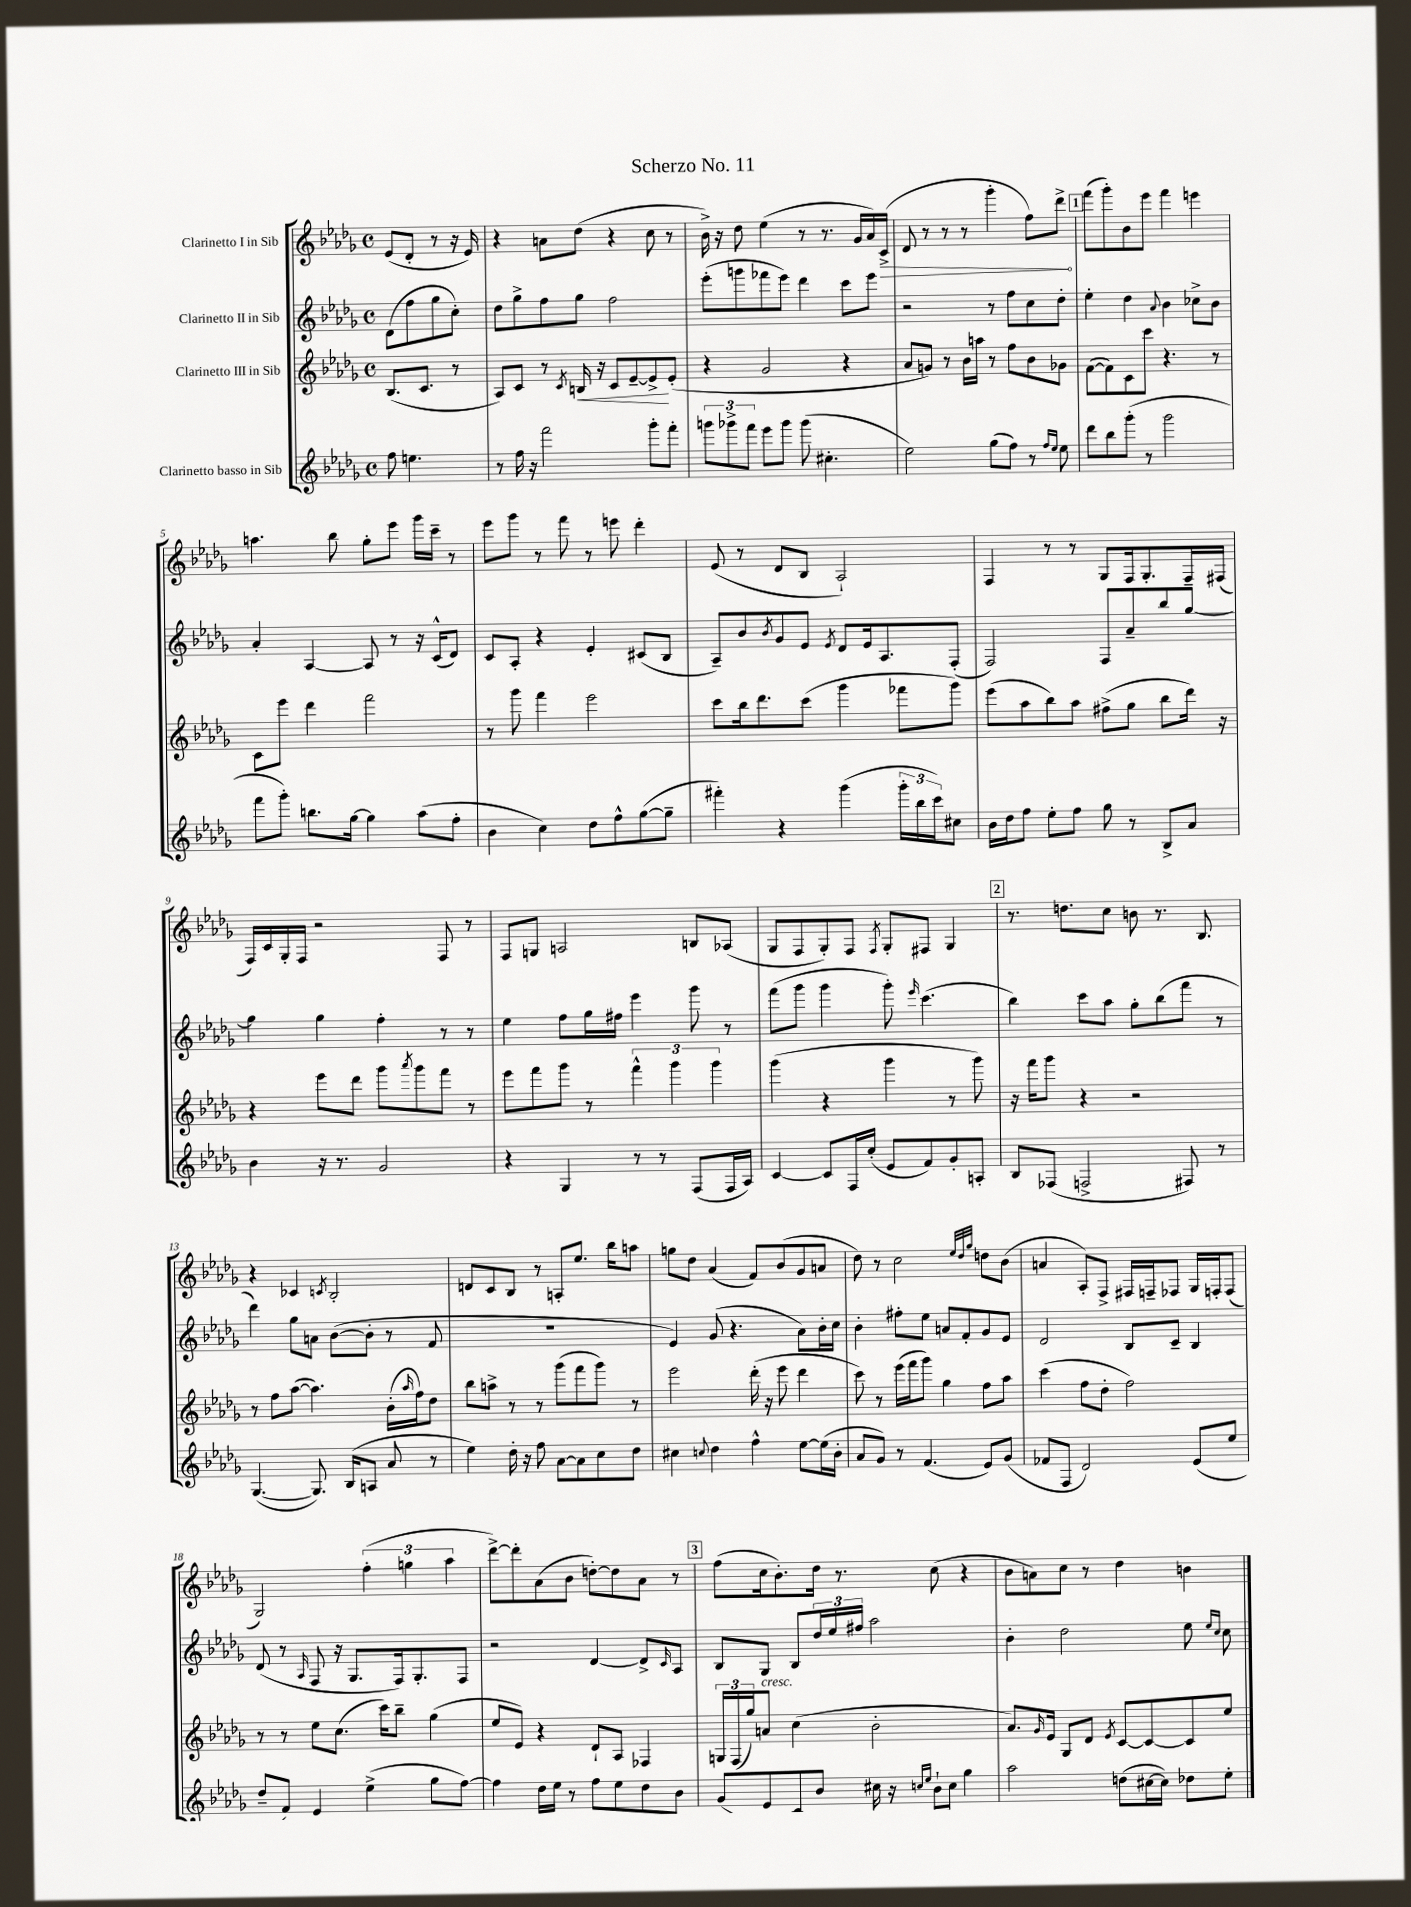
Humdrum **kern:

**kern	**kern	**kern	**kern
*staff4	*staff3	*staff2	*staff1
*clefG2	*clefG2	*clefG2	*clefG2
*k[b-e-a-d-g-]	*k[b-e-a-d-g-]	*k[b-e-a-d-g-]	*k[b-e-a-d-g-]
*M4/4	*M4/4	*M4/4	*M4/4
*met(c)	*met(c)	*met(c)	*met(c)
8ff	(8.B-	(8d-	(8e-
4.ee	.	8ff	8d-'
.	8.c	.	.
.	.	8gg-	8r
.	8r	8cc')	16r
.	.	.	16e-)
=	=	=	=
8r	8A-)	8dd-	4r
16ff	8c	8gg-^	.
16r	.	.	.
2fff	8r	8ff	8a
.	8qc	.	.
.	16B	8gg-	(8dd-
.	16r	.	.
.	8c	2ff	4r
.	[8e-~	.	.
8ggg-'	8e-^]	.	8cc
8fff'	(8e-'	.	8r
=	=	=	=
12ggg	4r	(8eee-'	16b-^)
.	.	.	16r
12ggg-^	.	.	.
.	.	8ggg	8dd-
12fff	.	.	.
8eee-	2g-	8fff-	(4ee-
8ggg-	.	8eee-)	.
(8ggg-	.	4ddd-	8r
4.cc#'	.	.	8.r
.	4r	8ccc	.
.	.	.	16g-
.	.	8eee-	16a-)
.	.	.	(16c^
=	=	=	=
2ee-)	8a-	2r	8d-
.	8g)	.	8r
.	8r	.	8r
.	16b-	.	8r
.	16aa	.	.
(8gg-	8r	8r	4ggg-'
8ff)	8ff	8ff	.
8r	8b-	8cc	8ff)
16qqff	.	.	.
16qqee-	.	.	.
8ee-	8g-	8dd-'	8ddd-^
=	=	=	=
8ddd-	([8f	4ee-'	(8fff
8bb-	8f])	.	8ggg-')
(8ggg-'	8c	4dd-	8b-
8r	8ccc	.	8eee-
.	.	8qqa-	.
2ggg-	4.r	4b-	4fff
.	.	8cc-^	4eee
.	8r	8b-	.
=	=	=	=
8fff	8c	4a-'	4.aa
8ggg-')	8eee-	.	.
8.bb	4ddd-	[4A-	.
.	.	.	8bb-
[16gg-	.	.	.
4gg-]	2fff	8A-]	8gg-'
.	.	8r	8eee-
(8aa-	.	16r	16ggg-
.	.	(16c^^	16ccc~
8ff'	.	8d-)	8r
=	=	=	=
4b-	8r	8c	8eee-
.	8ggg-	8A-'	8ggg-
4cc)	4fff	4r	8r
.	.	.	8fff
8dd-	2eee-	4e-'	8r
8ff^^	.	.	8eee
([8gg-	.	(8c#	4ddd-'
8gg-~]	.	8B-	.
=	=	=	=
4fff#')	8ccc	8A-~)	(8e-
.	16bb-	8b-	8r
.	8.ddd-	.	.
.	.	8qb-	.
4r	.	8g-	8d-
.	(8ccc	8e-	8B-
.	.	8qe-	.
(4ggg-	4ggg-	8d-	2A-`)
.	.	16e-	.
.	.	8.A-	.
24ggg-'	8fff-	.	.
24bb-	.	.	.
24ccc)	.	.	.
8cc#	8ggg-)	(8F'	.
=	=	=	=
16b-	(8eee-	2F)	4F
16dd-	.	.	.
8ff	8aa-	.	.
8ee-'	8bb-)	.	8r
8ff	8aa-	.	8r
8gg-	(8ff#^	8F	8G-
8r	8gg-	8a-~	16F
.	.	.	8.G-'
8B-^	8bb-	8bb-	.
8a-	16ddd-)	[8gg-	16F~
.	16r	.	(16F#
=	=	=	=
4b-	4r	4gg-]	16F)
.	.	.	16c
.	.	.	16G-'
.	.	.	16F
16r	8eee-	4gg-	2r
8.r	.	.	.
.	8ddd-	.	.
2g-	8ggg-	4ff'	.
.	8qaaa-	.	.
.	8ggg-	.	.
.	8fff	8r	8F
.	8r	8r	8r
=	=	=	=
4r	8eee-	4ee-	8F
.	8fff	.	8G
4G-	8ggg-	8ff	2A
.	8r	16gg-	.
.	.	16ff#	.
8r	6fff^^	4eee-	.
8r	.	.	.
.	6ggg-	.	.
(8F	.	8ggg-	8B
.	6ggg-	.	.
16F	.	8r	(8A-
16A-)	.	.	.
=	=	=	=
[4c	(4ggg-	(8fff	8G-
.	.	8ggg-	8F
8c]	4r	4ggg-	8G-')
16F	.	.	8F
(16cc'	.	.	.
.	.	.	8qF
8e-	4ggg-	8ggg-')	8G-'
.	.	16qqeee-	.
8f)	.	(4.ccc	8F#
8g-'	8r	.	4G-
8A'	8ggg-)	.	.
=	=	=	=
8B-	16r	4bb-)	8.r
.	16fff	.	.
(8F-	8ggg-	.	.
.	.	.	8.dd
2F^	4r	8ccc	.
.	.	8aa-	8cc
.	2r	8gg-'	8b
.	.	(8bb-	8.r
8F#)	.	8fff	.
.	.	.	8.B-
8r	.	8r	.
=	=	=	=
([4.G-	8r	4ddd-)	4r
.	8ff	.	.
.	([8aa-	8gg-	4c-
8.G-])	4.aa-])	8a	.
.	.	.	8qc
.	.	([8b-	2B-'
(16B-	.	.	.
8A	.	8b-']	.
8a-	(16b-'	8r	.
.	16qqaa-	.	.
.	16ff)	.	.
8r	8dd-	8f	.
=	=	=	=
4ee-)	8bb-	1r	8d
.	8aa^	.	8c
16dd-'	8r	.	8B-
16r	.	.	.
8ff	8r	.	8r
[8a-	(8ggg-	.	8A'
8a-]	8fff	.	8.ee-
8cc	8ggg-)	.	.
.	.	.	16bb-
8dd-	8r	.	8aa
=	=	=	=
4cc#	2eee-	4e-)	8gg
.	.	.	8dd-
8qqcc	.	.	.
4dd-	.	(8g-	(4a-
.	.	4.r	.
4ff^^	(16ddd-'	.	8f)
.	16r	.	.
.	8eee-	.	(8b-
[8ee-	4ddd-	8a-)	8g-
(16ee-]	.	16b-'	8a
16b-'	.	16cc	.
=	=	=	=
8a-	8ccc)	4b-'	8dd-)
8g-)	8r	.	8r
8r	(16eee-	8ff#'	2cc
.	16fff	.	.
(4.f	8ggg-)	8ee-	.
.	4gg-	8a	.
.	.	8f'	.
.	.	.	32qqee-
.	.	.	32qqdd-
.	.	.	32qqgg-
8e-)	8ff	8g-	8dd
(8g-	8aa-	8e-	(8b-
=	=	=	=
8f-	(4ccc	2d-	4a
8F	.	.	.
2d-)	8ff	.	8A-')
.	8dd-'	.	8F^
.	2ff)	8B-	16F#
.	.	.	16F~
.	.	8c~	8F-
(8e-	.	4B-	16G-
.	.	.	16F'
8ee-	.	.	(8F
=	=	=	=
8dd-~	8r	(8d-	2G-)
8f)	8r	8r	.
.	.	16qqA-	.
4e-	8ee-	8F	.
.	(8.cc	16r	.
.	.	8.G-	.
(4ee-^	.	.	(6ff'
.	16ccc)	.	.
.	8bb-~	16F)	.
.	.	.	6gg
.	.	8.G-'	.
8gg-	(4gg-	.	.
.	.	.	6aa-
[8ff)	.	8F	.
=	=	=	=
4ff]	8ee-	2r	[8ddd-^)
.	8e-)	.	8ddd-']
16dd-	4r	.	(8a-
16ee-	.	.	.
8r	.	.	8b-
8ff	8d-`	[4d-	[8dd')
8ee-	8A-	.	8dd]
8dd-	4F-	8d-^]	8a-
.	.	16qqc	.
8b-	.	8A-	8r
=	=	=	=
(8g-	24G	8B-	(8ff
.	(24F	.	.
.	24gg-)	.	.
8e-	8a	8G-	16cc
.	.	.	8.b-')
8c)	(4cc	8B-	.
8b-	.	24dd-	16dd-
.	.	24ee-	.
.	.	.	8.r
.	.	24ff#	.
16cc#	2b-'	2aa-	.
16r	.	.	.
16qqcc	.	.	.
16qqee-	.	.	.
16b-`	.	.	(8cc
16cc	.	.	.
4gg-	.	.	4r
=	=	=	=
2aa-	8.a-)	4b-'	8b-
.	.	.	8a)
.	16qqg-	.	.
.	16e-	.	.
.	8G-	2dd-	8cc
.	8d-	.	8r
.	8qe-	.	.
(8dd	[8c	.	4dd-
[16cc#	8c_	.	.
16cc#])	.	.	.
8dd-	8c]	8ee-	4b
.	.	16qqee-	.
.	.	16qqcc	.
8ee-'	8ee-	8cc	.
==	==	==	==
*-	*-	*-	*-
